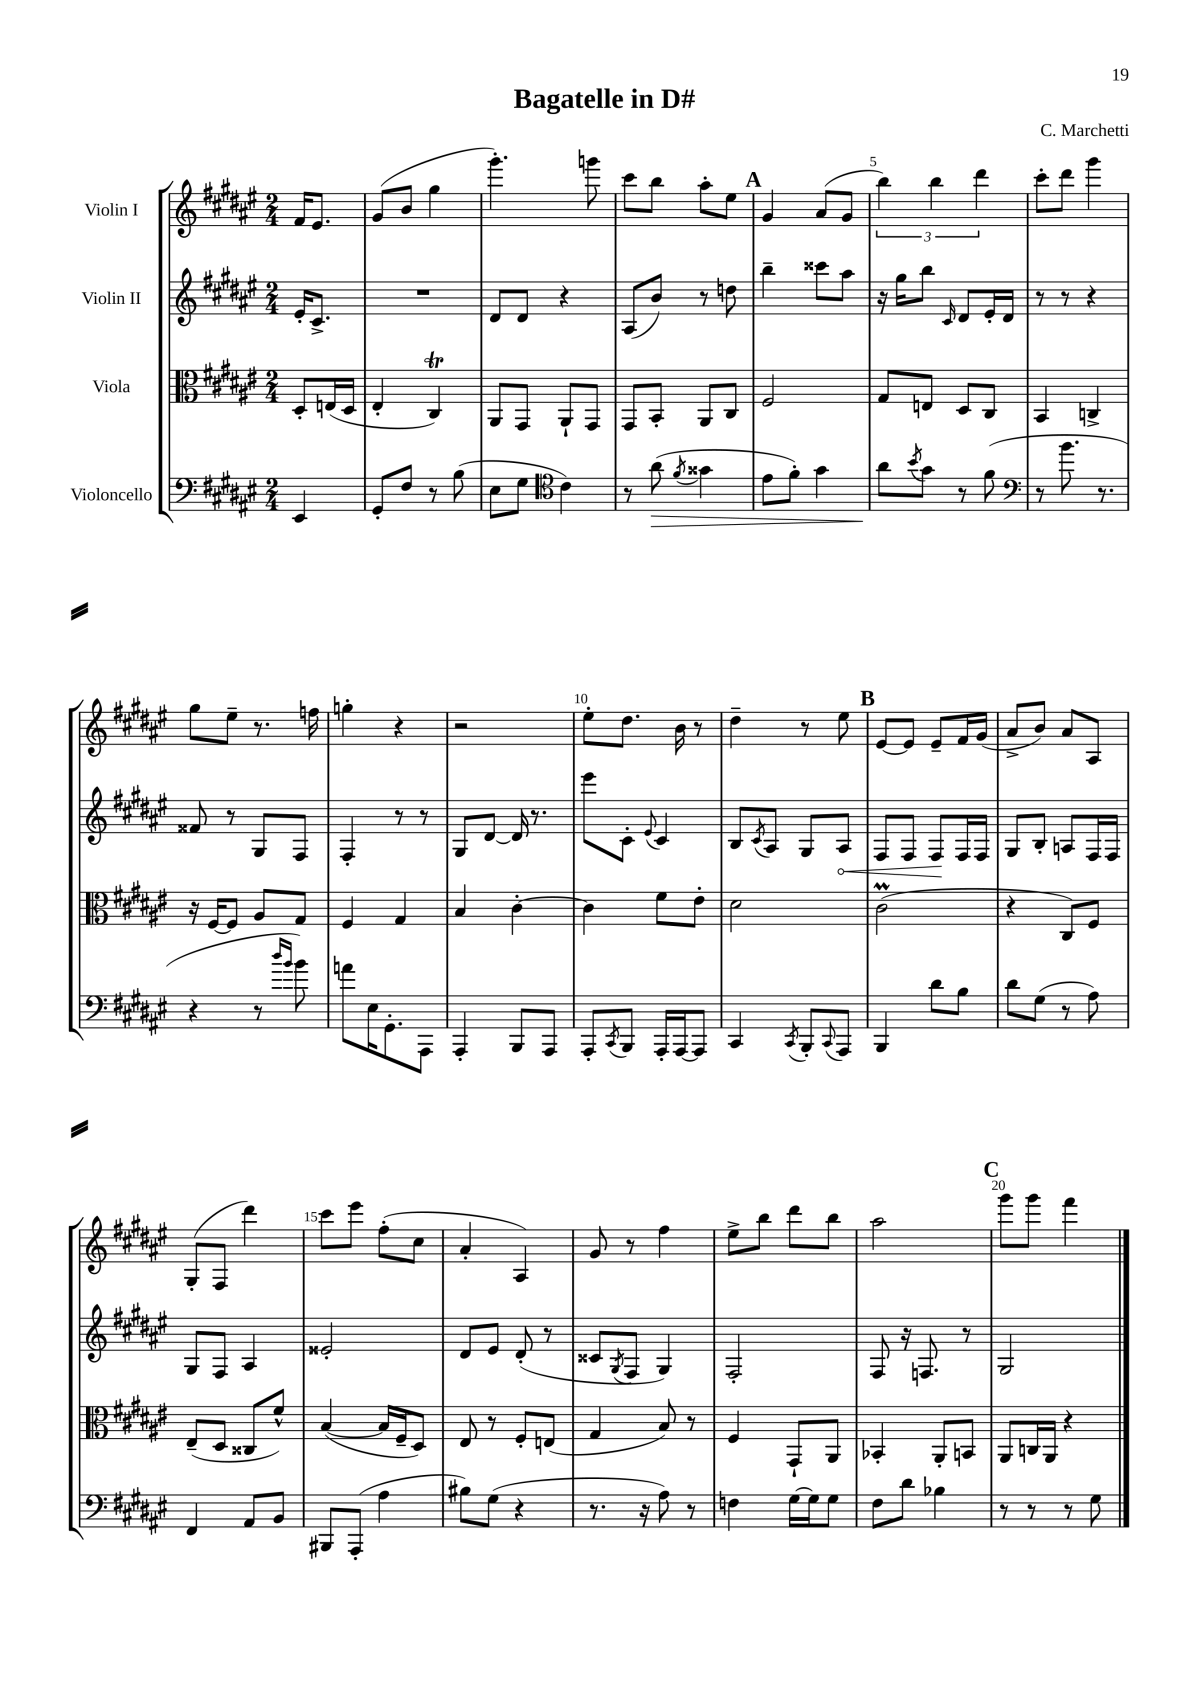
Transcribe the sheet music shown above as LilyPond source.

\header { title = "Bagatelle in D#" composer = "C. Marchetti" }
<<
\new StaffGroup <<
\new Staff = "s0" \with { instrumentName = "Violin I" } {
    \clef treble \key fis \major \numericTimeSignature \time 2/4 \partial 4
    fis'16 eis'8. |
    gis'8( b'8 gis''4 |
    gis'''4.-.) g'''8 |
    cis'''8 b''8 ais''8-. eis''8 |
    \mark \markup { \bold "A" } gis'4 ais'8( gis'8 |
    \tuplet 3/2 { b''4) b''4 dis'''4 } |
    cis'''8-. dis'''8 gis'''4 |
    gis''8 eis''8-- r8. f''16 |
    g''4-. r4 |
    r2 |
    eis''8-. dis''8. b'16 r8 |
    dis''4-- r8 eis''8 |
    \mark \markup { \bold "B" } eis'8~ eis'8 eis'8-- fis'16 gis'16( |
    ais'8-> b'8) ais'8 ais8 |
    gis8-.( fis8 dis'''4) |
    cis'''8 eis'''8 fis''8-.( cis''8 |
    ais'4-. ais4) |
    gis'8 r8 fis''4 |
    eis''8-> b''8 dis'''8 b''8 |
    ais''2 |
    \mark \markup { \bold "C" } gis'''8 gis'''8 fis'''4 \bar "|." |
}
\new Staff = "s1" \with { instrumentName = "Violin II" } {
    \clef treble \key fis \major \numericTimeSignature \time 2/4 \partial 4
    eis'16-. cis'8.-> |
    R2 |
    dis'8 dis'8 r4 |
    ais8( b'8) r8 d''8 |
    \mark \markup { \bold "A" } b''4-- cisis'''8 ais''8 |
    r16 gis''16 b''8 \grace { cis'16 } dis'8 eis'16-. dis'16 |
    r8 r8 r4 |
    fisis'8 r8 gis8 fis8 |
    fis4-. r8 r8 |
    gis8 dis'8~ dis'16 r8. |
    eis'''8 cis'8-. \appoggiatura { eis'8 } cis'4 |
    b8 \acciaccatura { cis'8 } ais8 gis8 \once \override Hairpin.circled-tip = ##t ais8\< |
    \mark \markup { \bold "B" } fis8 fis8 fis8\! fis16 fis16 |
    gis8 b8-. a8 fis16 fis16 |
    gis8 fis8 ais4 |
    eisis'2-. |
    dis'8 eis'8 dis'8-.( r8 |
    cisis'8 \acciaccatura { gis8 } fis8 gis4) |
    fis2-. |
    fis8 r16 f8. r8 |
    \mark \markup { \bold "C" } gis2 \bar "|." |
}
\new Staff = "s2" \with { instrumentName = "Viola" } {
    \clef alto \key fis \major \numericTimeSignature \time 2/4 \partial 4
    dis8-. e16( dis16 |
    eis4-. cis4\trill) |
    ais,8 gis,8 ais,8-! gis,8 |
    gis,8 b,8-. ais,8 cis8 |
    \mark \markup { \bold "A" } fis2 |
    gis8 e8 dis8 cis8 |
    b,4 c4-> |
    r16 fis16~ fis8 ais8 gis8 |
    fis4 gis4 |
    b4 cis'4~-. |
    cis'4 fis'8 eis'8-. |
    dis'2 |
    \mark \markup { \bold "B" } cis'2\prall( |
    r4 cis8) fis8 |
    eis8--( dis8 cisis8 fis'8-^) |
    b4~( b16 fis16-- dis8) |
    eis8 r8 fis8-. e8( |
    gis4 b8) r8 |
    fis4 gis,8-! ais,8 |
    bes,4-. ais,8-. b,8 |
    \mark \markup { \bold "C" } ais,8 c16 ais,16 r4 \bar "|." |
}
\new Staff = "s3" \with { instrumentName = "Violoncello" } {
    \clef bass \key fis \major \numericTimeSignature \time 2/4 \partial 4
    eis,4 |
    gis,8-. fis8 r8 b8( |
    eis8 gis8 \clef tenor cis'4) |
    r8 ais'8\>( \acciaccatura { fis'8 } gisis'4 |
    \mark \markup { \bold "A" } eis'8 fis'8-.) gis'4 |
    ais'8\! \acciaccatura { b'8 } gis'8 r8 fis'8( |
    \clef bass r8 b'8. r8. |
    r4 r8 \grace { dis''16 b'16 } b'8) |
    a'8 eis16 gis,8.-. ais,,8 |
    ais,,4-. b,,8 ais,,8 |
    ais,,8-. \acciaccatura { cis,8 } b,,8 ais,,16-. ais,,16~ ais,,8 |
    cis,4 \acciaccatura { cis,8 } b,,8-. \appoggiatura { cis,8 } ais,,8 |
    \mark \markup { \bold "B" } b,,4 dis'8 b8 |
    dis'8 gis8( r8 ais8) |
    fis,4 ais,8 b,8 |
    bis,,8 ais,,8-.( ais4 |
    bis8) gis8( r4 |
    r8. r16 ais8) r8 |
    f4 gis16~ gis16 gis8 |
    fis8 dis'8 bes4 |
    \mark \markup { \bold "C" } r8 r8 r8 gis8 \bar "|." |
}
>>
>>
\layout { \context { \Score \override BarNumber.break-visibility = ##(#f #t #t) barNumberVisibility = #(every-nth-bar-number-visible 5) } }
